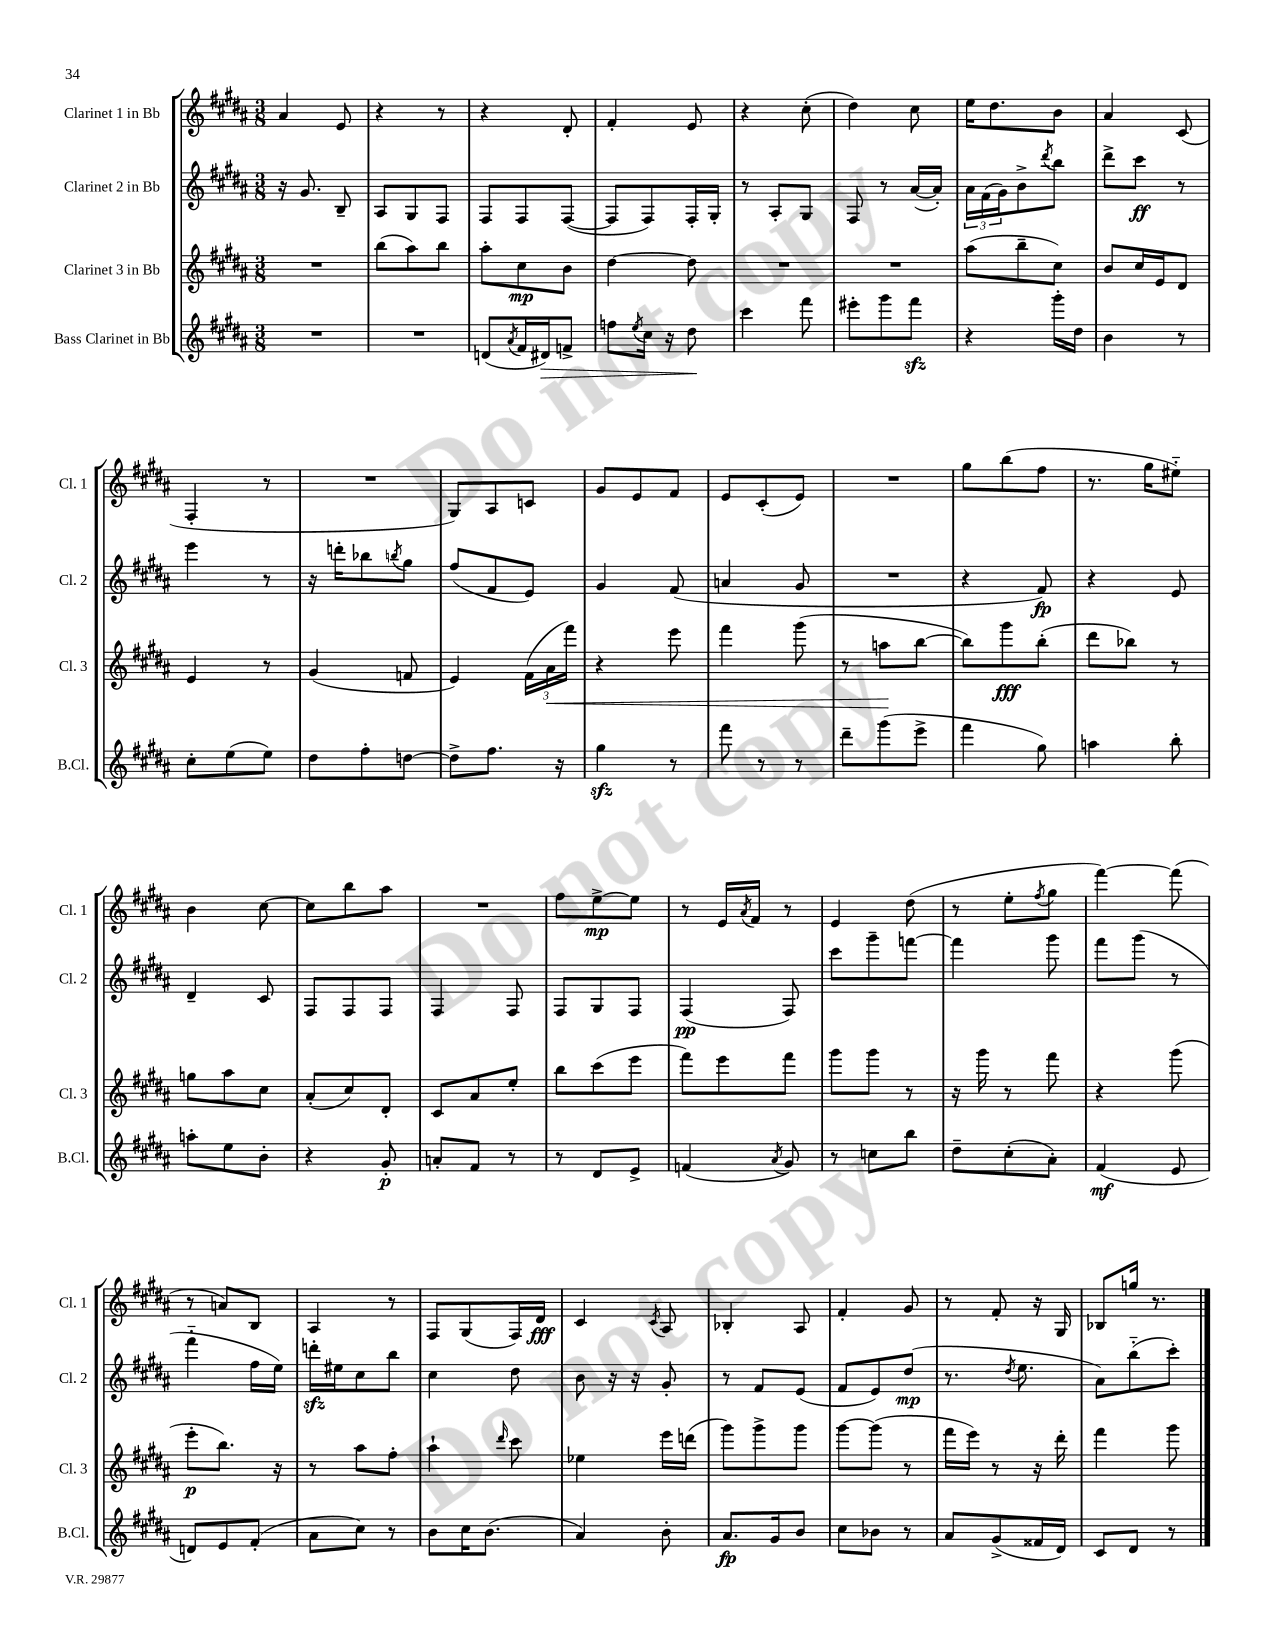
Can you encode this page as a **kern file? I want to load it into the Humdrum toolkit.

**kern	**kern	**kern	**kern
*staff4	*staff3	*staff2	*staff1
*clefG2	*clefG2	*clefG2	*clefG2
*k[f#c#g#d#a#]	*k[f#c#g#d#a#]	*k[f#c#g#d#a#]	*k[f#c#g#d#a#]
*M3/8	*M3/8	*M3/8	*M3/8
4.r	4.r	16r	4a#
.	.	8.g#	.
.	.	8B~	8e
=	=	=	=
4.r	(8bb	8A#	4r
.	8aa#)	8G#	.
.	8bb	8F#	8r
=	=	=	=
(8d	8aa#'	8F#	4r
8qa#	.	.	.
16f#	8cc#	8F#	.
16d#)	.	.	.
8f^	8b	([8F#	8d#'
=	=	=	=
8ff	[4dd#	8F#]	4f#'
8qee	.	.	.
16cc#	.	8F#)	.
16r	.	.	.
8dd#	8dd#]	16F#'	8e
.	.	16G#'	.
=	=	=	=
4ccc#	4.r	8r	4r
.	.	8A#'	.
8fff#	.	8G#	(8cc#'
=	=	=	=
8eee#'	4.r	8F#	4dd#)
8ggg#	.	8r	.
8fff#	.	([16a#	8cc#
.	.	16a#'])	.
=	=	=	=
4r	(8aa#	24a#	16ee
.	.	(24f#	.
.	.	.	8.dd#
.	.	24g#)	.
.	8bb~	8b^	.
.	.	8qddd#	.
16ggg#'	8cc#)	8bb	8b
16dd#	.	.	.
=	=	=	=
4b	8b	8ddd#^	4a#
.	16cc#	8ccc#	.
.	16e	.	.
8r	8d#	8r	(8c#
=	=	=	=
8cc#'	4e	4eee	4F#'
(8ee	.	.	.
8ee)	8r	8r	8r
=	=	=	=
8dd#	(4g#	16r	4.r
.	.	16ddd'	.
8ff#'	.	8bb-	.
.	.	8qbb	.
[8dd	8f	8gg#	.
=	=	=	=
8dd^]	4e)	(8ff#	8G#)
8.ff#	.	8f#	8A#
.	(24f#	8e)	8c
.	24a#	.	.
16r	.	.	.
.	24fff#)	.	.
=	=	=	=
4gg#	4r	4g#	8g#
.	.	.	8e
8r	8eee	(8f#	8f#
=	=	=	=
8fff#	4fff#	4a	8e
8r	.	.	(8c#'
8r	(8ggg#	8g#	8e)
=	=	=	=
8ddd#~	8r	4.r	4.r
(8ggg#	8aa	.	.
8eee^	[8bb	.	.
=	=	=	=
4fff#	8bb])	4r	8gg#
.	8ggg#	.	(8bb
8gg#)	(8bb'	8f#)	8ff#
=	=	=	=
4aa	8ddd#	4r	8.r
.	8bb-)	.	.
.	.	.	16gg#
8bb'	8r	8e	8ee#'~)
=	=	=	=
8aa'	8gg	4d#~	4b
8ee	8aa#	.	.
8b'	8cc#	8c#	[8cc#
=	=	=	=
4r	(8a#'	8F#	8cc#]
.	8cc#)	8F#	8bb
8g#'	8d#'	8F#	8aa#
=	=	=	=
8a'	8c#	4F#	4.r
8f#	8a#	.	.
8r	8ee'	8F#	.
=	=	=	=
8r	8bb	8F#	8ff#
8d#	(8ccc#	8G#	[8ee^
8e^	8eee	8F#	8ee]
=	=	=	=
(4f	8fff#)	(4F#	8r
.	8eee	.	16e
.	.	.	8qa#
.	.	.	16f#
8qa#	.	.	.
8g#)	8fff#	8F#)	8r
=	=	=	=
8r	8ggg#	8ccc#	4e
8cc	8ggg#	8ggg#~	.
8bb	8r	[8fff	(8dd#
=	=	=	=
8dd#~	16r	4fff]	8r
.	16ggg#	.	.
(8cc#'	8r	.	8ee'
.	.	.	8qff#
8a#')	8fff#	8ggg#	8gg#
=	=	=	=
(4f#	4r	8fff#	[4fff#)
.	.	(8ggg#	.
8e	(8ggg#	8r	(8fff#]
=	=	=	=
8d)	8eee'	4fff#'~	8r
8e	8.bb)	.	8a)
(8f#'	.	16ff#	8B
.	16r	16ee)	.
=	=	=	=
8a#	8r	16ddd'	4A#
.	.	16ee#	.
8cc#)	8aa#	8cc#	.
8r	8ff#'	8bb	8r
=	=	=	=
8b	4aa#`	4cc#	8F#
16cc#	.	.	(8G#
(8.b	.	.	.
.	16qqddd#	.	.
.	8ccc#	8dd#	16F#)
.	.	.	16d#
=	=	=	=
4a#)	4ee-	8b	4c#
.	.	16r	.
.	.	16r	.
.	.	.	8qc#
8b'	16eee	8g#'	8A#
.	(16ddd	.	.
=	=	=	=
8.a#	8ggg#)	8r	4B-'
.	8ggg#^	8f#	.
16g#	.	.	.
8b	8ggg#	(8e	8A#
=	=	=	=
8cc#	[8ggg#	8f#	4f#'
8b-	(8ggg#]	8e)	.
8r	8r	(8dd#	8g#
=	=	=	=
8a#	16fff#	8.r	8r
.	16eee)	.	.
(8g#^	8r	.	8f#'
.	.	8qdd#	.
.	.	8.ee	.
16f##	16r	.	16r
16d#)	16ddd#'	.	16G#
=	=	=	=
8c#	4fff#	8a#)	8B-
8d#	.	(8bb'~	16gg
.	.	.	8.r
8r	8ggg#	8ccc#')	.
==	==	==	==
*-	*-	*-	*-
